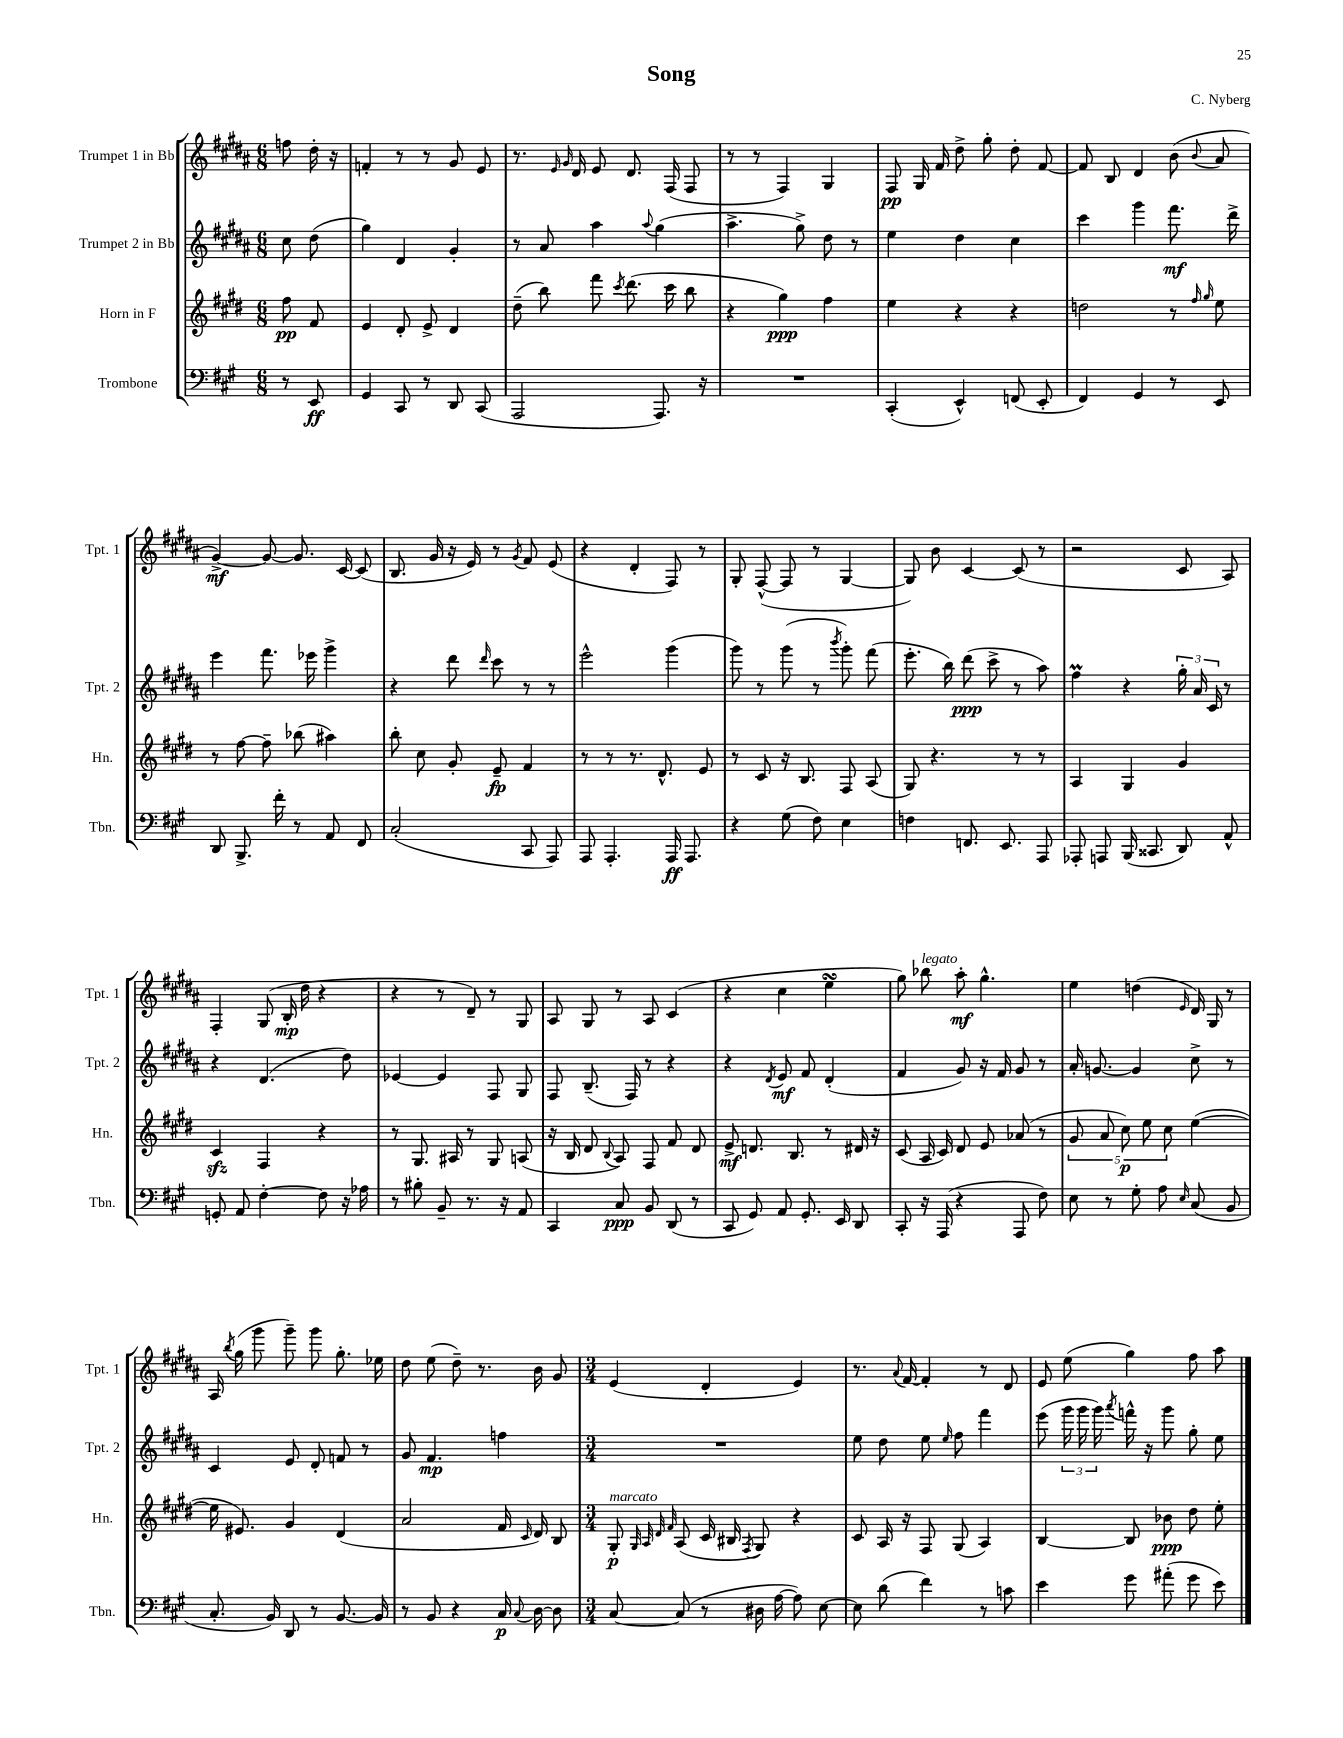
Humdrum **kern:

**kern	**kern	**kern	**kern
*staff4	*staff3	*staff2	*staff1
*clefF4	*clefG2	*clefG2	*clefG2
*k[f#c#g#]	*k[f#c#g#d#]	*k[f#c#g#d#a#]	*k[f#c#g#d#a#]
*M6/8	*M6/8	*M6/8	*M6/8
8r	8ff#\	8cc#\	8ff\
8EE/	8f#/	(8dd#\	16dd#'\
.	.	.	16r
=	=	=	=
4GG#/	4e/	4gg#\)	4f'/
8CC#/	8d#'/	4d#/	8r
8r	8e^/	.	8r
8DD/	4d#/	4g#'/	8g#/
(8CC#/	.	.	8e/
=	=	=	=
2AAA/	(8dd#~\	8r	8.r
.	8bb\)	8a#/	.
.	.	.	16qqe/
.	.	.	16qqg#/
.	.	.	16d#/
.	8fff#\	4aa#\	8e/
.	8qccc#/	.	.
.	(8.ddd#\	.	8.d#/
.	.	8qqaa#/	.
8.AAA/)	.	(4gg#\	.
.	16ccc#\	.	(16F#/
.	8bb\	.	8F#/
16r	.	.	.
=	=	=	=
2.r	4r	4.aa#^\	8r
.	.	.	8r
.	4gg#\)	.	4F#/)
.	.	8gg#^\)	.
.	4ff#\	8dd#\	4G#/
.	.	8r	.
=	=	=	=
(4CC#'/	4ee\	4ee\	8F#/
.	.	.	16G#/
.	.	.	16f#/
4EE^^/)	4r	4dd#\	8dd#^\
.	.	.	8gg#'\
(8FF/	4r	4cc#\	8dd#'\
8EE'/	.	.	[8f#/
=	=	=	=
4FF#/)	2dd\	4ccc#\	8f#/]
.	.	.	8B/
4GG#/	.	4ggg#\	4d#/
8r	8r	8.fff#\	(8b\
.	16qqff#/	.	.
.	16qqgg#/	.	8qqb/
8EE/	8ee\	.	8a#/
.	.	16ddd#^\	.
=	=	=	=
8DD/	8r	4eee\	[4g#^/)
8.BBB^/	[8ff#\	.	.
.	8ff#~\]	8.fff#\	8g#/_
16f#'\	.	.	.
8r	(8bb-\	.	8.g#/]
.	.	16eee-\	.
8AA/	4aa#\)	4ggg#^\	.
.	.	.	[16c#/
8FF#/	.	.	(8c#/]
=	=	=	=
(2C#'/	8bb'\	4r	8.B/
.	8cc#\	.	.
.	.	.	16g#/
.	8g#'/	8ddd#\	16r
.	.	.	16e/)
.	.	16qqddd#/	.
.	8e~/	8ccc#\	8r
.	.	.	8qg#/
8CC#/	4f#/	8r	8f#/
8AAA/)	.	8r	(8e/
=	=	=	=
8AAA/	8r	2eee^^\	4r
4.AAA'/	8r	.	.
.	8.r	.	4d#'/
.	8.d#^^/	.	.
16AAA/	.	(4ggg#\	8F#/)
8.AAA/	.	.	.
.	8e/	.	8r
=	=	=	=
4r	8r	8ggg#\)	8G#'/
.	8c#/	8r	([8F#^^/
(8G#\	16r	(8ggg#\	8F#/]
.	8.B/	.	.
8F#\)	.	8r	8r
.	.	8qbbb/	.
4E\	8F#/	8ggg#'\)	[4G#/
.	(8A/	(8fff#\	.
=	=	=	=
4F\	8G#/)	8.eee'\	8G#/])
.	4.r	.	8b\
.	.	16bb\)	.
8.FF/	.	(8ddd#\	[4c#/
.	.	8ccc#^\	.
8.EE/	.	.	.
.	8r	8r	(8c#/]
8AAA/	8r	8aa#\)	8r
=	=	=	=
8AAA-'/	4A/	4ff#\	2r
8AAA/	.	.	.
(16BBB/	4G#/	4r	.
8.CC##/	.	.	.
8DD/)	4g#/	24gg#'\	8c#/
.	.	24a#/	.
.	.	24c#/	.
8AA^^/	.	8r	8A#/)
=	=	=	=
8GG'/	4c#/	4r	4F#'/
8AA/	.	.	.
[4F#'\	4F#/	(4.d#/	(8G#/
.	.	.	16B'/
.	.	.	16dd#\
8F#\]	4r	.	4r
16r	.	8dd#\)	.
16A-\	.	.	.
=	=	=	=
8r	8r	[4e-/	4r
8B#'\	8.G#/	.	.
8BB~/	.	4e-/]	8r
.	16A#/	.	.
8.r	8r	.	8d#~/)
.	8G#/	8F#/	8r
16r	.	.	.
8AA/	(8A/	8G#/	8G#/
=	=	=	=
4CC#/	16r	8F#/	8A#/
.	16B/	.	.
.	8d#/	(8.B~/	8G#/
.	8qqB/	.	.
8C#/	8A/)	.	8r
.	.	16F#/)	.
8BB/	8F#/	8r	8A#/
(8DD/	8f#/	4r	(4c#/
8r	8d#/	.	.
=	=	=	=
8CC#/	8e^/	4r	4r
8GG#/)	8.d/	.	.
.	.	8qd#/	.
8AA/	.	8e/	4cc#\
.	8.B/	.	.
8.GG#'/	.	8f#/	.
.	8r	(4d#'/	4ee\
16EE/	.	.	.
8DD/	16d#/	.	.
.	16r	.	.
=	=	=	=
8CC#'/	(8c#/	4f#/	8gg#\)
16r	16A/	.	8bb-\
(16AAA/	16c#/)	.	.
4r	8d#/	8g#/)	8aa#'\
.	8e/	16r	4.gg#^^\
.	.	16f#/	.
8AAA/	(8a-/	8g#/	.
8F#\)	8r	8r	.
=	=	=	=
8E\	10g#/	16a#'/	4ee\
.	.	[8.g/	.
.	10a/	.	.
8r	.	.	.
.	10cc#\)	.	.
8G#'\	.	4g/]	(4dd\
.	10ee\	.	.
8A\	.	.	.
.	10cc#\	.	.
16qqE/	.	.	16qqe/
(8C#/	([4ee\	8cc#^\	16d#/)
.	.	.	16G#/
8BB/	.	8r	8r
=	=	=	=
8.C#'/	16ee\]	4c#/	16A#/
.	.	.	8qbb/
.	8.e#/)	.	(16gg#\
.	.	.	8ggg#\
16BB/)	.	.	.
8DD/	4g#/	8e/	8ggg#~\)
8r	.	8d#'/	8ggg#\
[8.BB/	(4d#/	8f/	8.gg#'\
.	.	8r	.
16BB/]	.	.	16ee-\
=	=	=	=
8r	2a/	8g#/	8dd#\
8BB/	.	4.f#/	(8ee\
4r	.	.	8dd#~\)
.	.	.	8.r
16C#/	16f#/	4ff\	.
8qqC#/	16qqc#/	.	.
[16D\	16d#/)	.	16b\
8D\]	8B/	.	8g#/
=	=	=	=
*M3/4	*M3/4	*M3/4	*M3/4
[8C#/	8G#'/	2.r	(4e/
.	32qqG#/	.	.
.	32qqA/	.	.
.	32qqd#/	.	.
.	32qqf#/	.	.
(8C#/]	(8A/	.	.
8r	16c#/	.	4d#'/
.	16B#/	.	.
.	8qF#/	.	.
16D#\	8G#/)	.	.
[16A\	.	.	.
8A\])	4r	.	4e/)
[8E\	.	.	.
=	=	=	=
8E\]	8c#/	8ee\	8.r
(8d\	16A/	8dd#\	.
.	.	.	8qqa#/
.	16r	.	[16f#/
4f#\)	8F#/	8ee\	4f#'/]
.	.	16qqee/	.
.	(8G#/	8ff#\	.
8r	4A/)	4fff#\	8r
8c\	.	.	8d#/
=	=	=	=
4e\	[4B/	(8eee\	8e/
.	.	24ggg#\	(8ee\
.	.	24ggg#\	.
.	.	24ggg#\)	.
.	.	8qaaa#/	.
8g#\	8B/]	16fff^^\	4gg#\)
.	.	16r	.
(8a#'\	8b-\	8ggg#\	.
8g#\	8dd#\	8gg#'\	8ff#\
8e\)	8ee'\	8ee\	8aa#\
==	==	==	==
*-	*-	*-	*-
